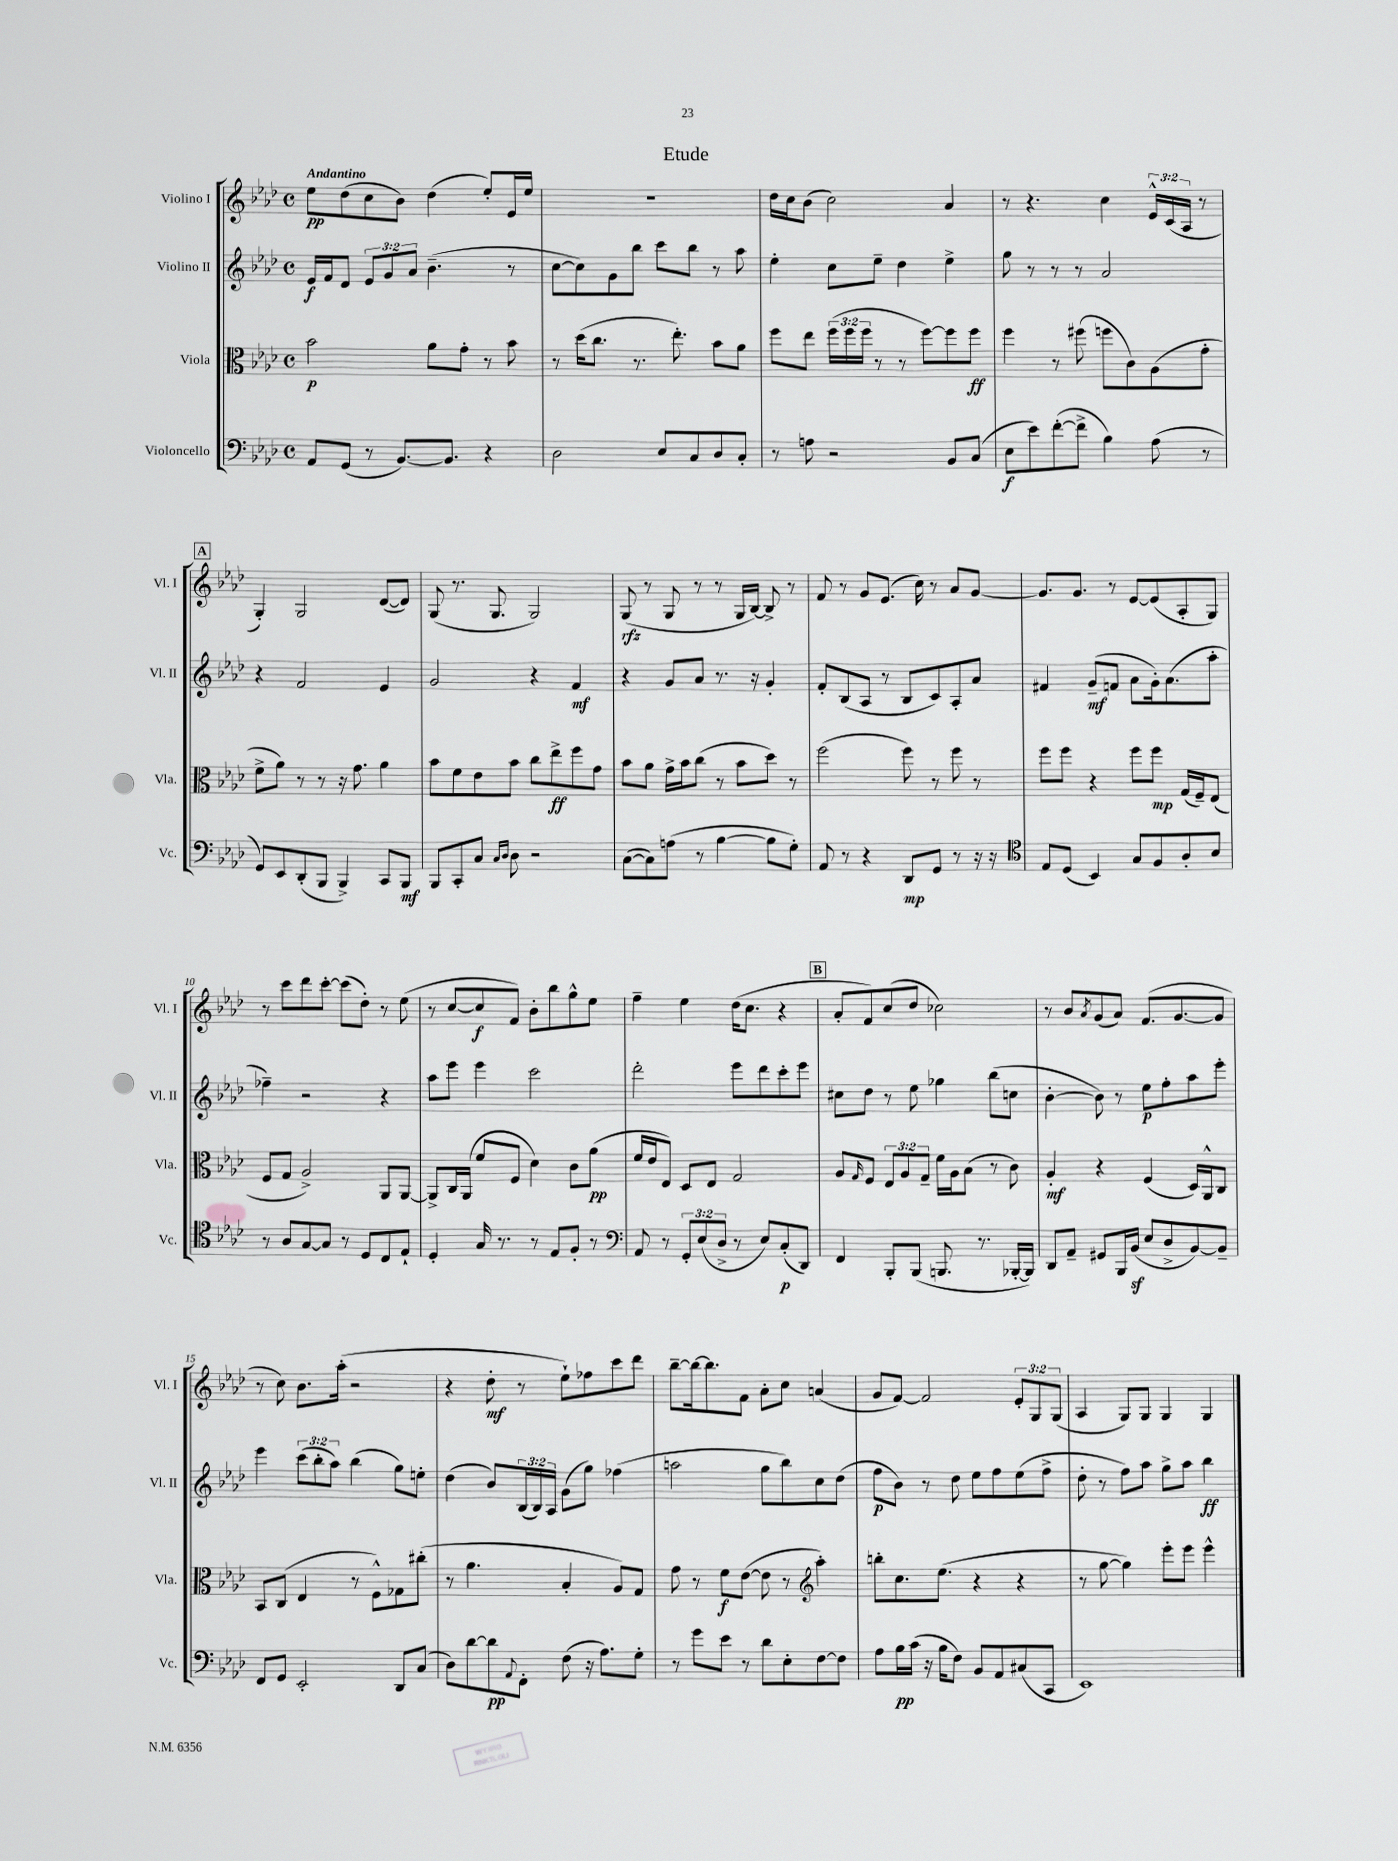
\header { title = "Etude" }
<<
\new StaffGroup <<
\new Staff = "s0" \with { instrumentName = "Violino I" shortInstrumentName = "Vl. I" } {
    \clef treble \key aes \major \defaultTimeSignature \time 4/4 \override Staff.TupletNumber.text = #tuplet-number::calc-fraction-text \tempo "Andantino"
    ees''8\pp des''8( c''8 bes'8) des''4( ees''8-.) ees'16 ees''16 |
    R1 |
    des''16 c''16 bes'8( c''2) aes'4 |
    r8 r4. c''4 \tuplet 3/2 { ees'16-^ c'16( aes16 } r8 |
    \mark \markup { \box "A" } g4-.) g2 des'8~( des'8) |
    g8( r8. g8. g2) |
    g8\rfz( r8 g8 r8 r8 g16 bes16~) bes8-> r8 |
    f'8 r8 g'8 ees'8.( c''16) r8 aes'8 g'8~ |
    g'8. g'8. r8 ees'8~ ees'8( aes8-. g8) |
    r8 c'''8 des'''8 c'''8~-. c'''8( des''8-.) r8 ees''8( |
    r8 c''8~ c''8\f f'8) bes'8-. bes''8 g''8-^ ees''8 |
    f''4-- ees''4 des''16( c''8. r4 |
    \mark \markup { \box "B" } aes'8-. f'8) c''8( des''8 ces''2) |
    r8 bes'8 \acciaccatura { aes'8 } g'8( aes'8) f'8.( g'8.~ g'8 |
    r8 c''8) bes'8. aes''16-.( r2 |
    r4 des''8-.\mf r8 ees''8-!) fes''8 c'''8 des'''8 |
    bes''8~-- bes''16~ bes''8. f'8 aes'8-. c''8 a'4( |
    g'8 f'8~) f'2 \tuplet 3/2 { ees'8-. g8 g8( } |
    aes4 g8) g8 g4 g4 \bar "|." |
}
\new Staff = "s1" \with { instrumentName = "Violino II" shortInstrumentName = "Vl. II" } {
    \clef treble \key aes \major \defaultTimeSignature \time 4/4 \override Staff.TupletNumber.text = #tuplet-number::calc-fraction-text
    ees'16\f f'16 des'8 \tuplet 3/2 { ees'8 g'8 aes'8 } bes'4.--( r8 |
    c''8~ c''8) g'8 bes''8 c'''8 bes''8 r8 aes''8 |
    ees''4-. c''8 ees''8-- des''4 ees''4-> |
    g''8 r8 r8 r8 aes'2 |
    \mark \markup { \box "A" } r4 f'2 ees'4 |
    g'2 r4 f'4\mf |
    r4 g'8 aes'8 r8. r16 g'4-. |
    f'8-. bes8( aes8 r8 bes8 c'8) aes8-. aes'8 |
    fis'4 g'8--\mf( f'8 aes'8 g'16-.) aes'8.( aes''8-. |
    fes''4--) r2 r4 |
    aes''8 ees'''8 ees'''4 c'''2 |
    des'''2-. ees'''8 des'''8 c'''8-. ees'''8 |
    \mark \markup { \box "B" } cis''8 des''8 r8 ees''8 ges''4 bes''8( c''8 |
    bes'4~-. bes'8) r8 ees''8\p f''8-. aes''8 ees'''8-. |
    ees'''4 \tuplet 3/2 { c'''8( bes''8-. aes''8) } bes''4( g''8) e''8-. |
    des''4( bes'8) \tuplet 3/2 { bes16( bes16) aes16 } g'8( g''8) fes''4( |
    a''2 g''8 bes''8) c''8 des''8( |
    f''8\p bes'8) r8 des''8 ees''8 f''8 ees''8( f''8-> |
    des''8-. r8 f''8) aes''8 g''8-> aes''8 bes''4\ff \bar "|." |
}
\new Staff = "s2" \with { instrumentName = "Viola" shortInstrumentName = "Vla." } {
    \clef alto \key aes \major \defaultTimeSignature \time 4/4 \override Staff.TupletNumber.text = #tuplet-number::calc-fraction-text
    bes'2\p aes'8 g'8-. r8 bes'8 |
    r8 des''16( c''8. r8. ees''8.-.) bes'8 aes'8 |
    f''8 ees''8 \tuplet 3/2 { f''16( f''16 f''16 } r8 r8 f''8~) f''8 f''8\ff |
    f''4 r8 fis''8( f''8 c'8) aes8( g'8-. |
    \mark \markup { \box "A" } f'8-> aes'8) r8 r8 r16 g'8. aes'4 |
    bes'8 f'8 ees'8 bes'8 c''8 ees''8->\ff f''8 g'8 |
    bes'8 aes'8 g'16-> bes'16 c''8( r8 bes'8 des''8) r8 |
    f''2( f''8) r8 f''8 r8 |
    f''8 f''8 r4 f''8 f''8\mp g16( f16--) ees8( |
    f8 g8 aes2->) aes,8 aes,8~ |
    aes,8-> c16 aes,16( f'8 f8 des'4) c'8 aes'8\pp( |
    f'16 ees'16 ees8) des8 ees8 g2 |
    \mark \markup { \box "B" } aes8 \grace { g16 } f8 \tuplet 3/2 { ees8 aes8 g8-- } f'16 aes16 bes8( r8 c'8) |
    aes4-.\mf r4 f4( des16) aes,16-^ c8 |
    bes,8 c8( ees4 r8 f8-^) ges8 cis''8-.( |
    r8 aes'4. bes4-. aes8) g8 |
    g'8 r8 f'8\f ees'8~( ees'8 r8 \clef treble aes''4-.) |
    b''8-. c''8. ees''8.( r4 r4 |
    r8 g''8~ g''4) ees'''8-. ees'''8 ees'''4-^ \bar "|." |
}
\new Staff = "s3" \with { instrumentName = "Violoncello" shortInstrumentName = "Vc." } {
    \clef bass \key aes \major \defaultTimeSignature \time 4/4 \override Staff.TupletNumber.text = #tuplet-number::calc-fraction-text
    aes,8 g,8( r8 bes,8.~) bes,8. r4 |
    des2 ees8 c8 des8 c8-. |
    r8 a8 r2 bes,8 c8( |
    ees8\f ees'8) f'8~-.( f'8-> bes4) aes8( r8 |
    \mark \markup { \box "A" } g,8) ees,8 des,8-.( bes,,8 bes,,4->) c,8 bes,,8\mf |
    bes,,8 c,8-. c8 \grace { c16 des16 } des8 r2 |
    c8~( c8) a8( r8 bes4~ bes8 g8-.) |
    aes,8 r8 r4 des,8\mp g,8 r8 r16 r16 |
    \clef tenor ees8 des8( bes,4) g8 f8 aes8-. bes8 |
    r8 aes8 g8~ g8 r8 des8 c8 ees8-! |
    des4-. g16 r8. r8 ees8 f8-. r8 |
    \clef bass aes,8 r8 \tuplet 3/2 { g,8-. ees8( des8-> } r8 ees8) c8-.\p( des,8) |
    \mark \markup { \box "B" } f,4 bes,,8-. bes,,8( b,,8. r8. bes,,16~-. bes,,16) |
    des,8 aes,8-- gis,8 bes,,16 bes,16\sf( ees8 des8-> bes,8~) bes,8-- |
    f,8 g,8 ees,2-. des,8 c8( |
    des8) des'8~ des'8\pp \appoggiatura { aes,8 } f,8-. f8( r16 aes8.) g8-. |
    r8 g'8 ees'8 r8 des'8 ees8-. f8~ f8 |
    aes8 bes16\pp c'16( r16 bes16 f8) bes,8 aes,8 cis8( c,8 |
    ees,1) \bar "|." |
}
>>
>>
